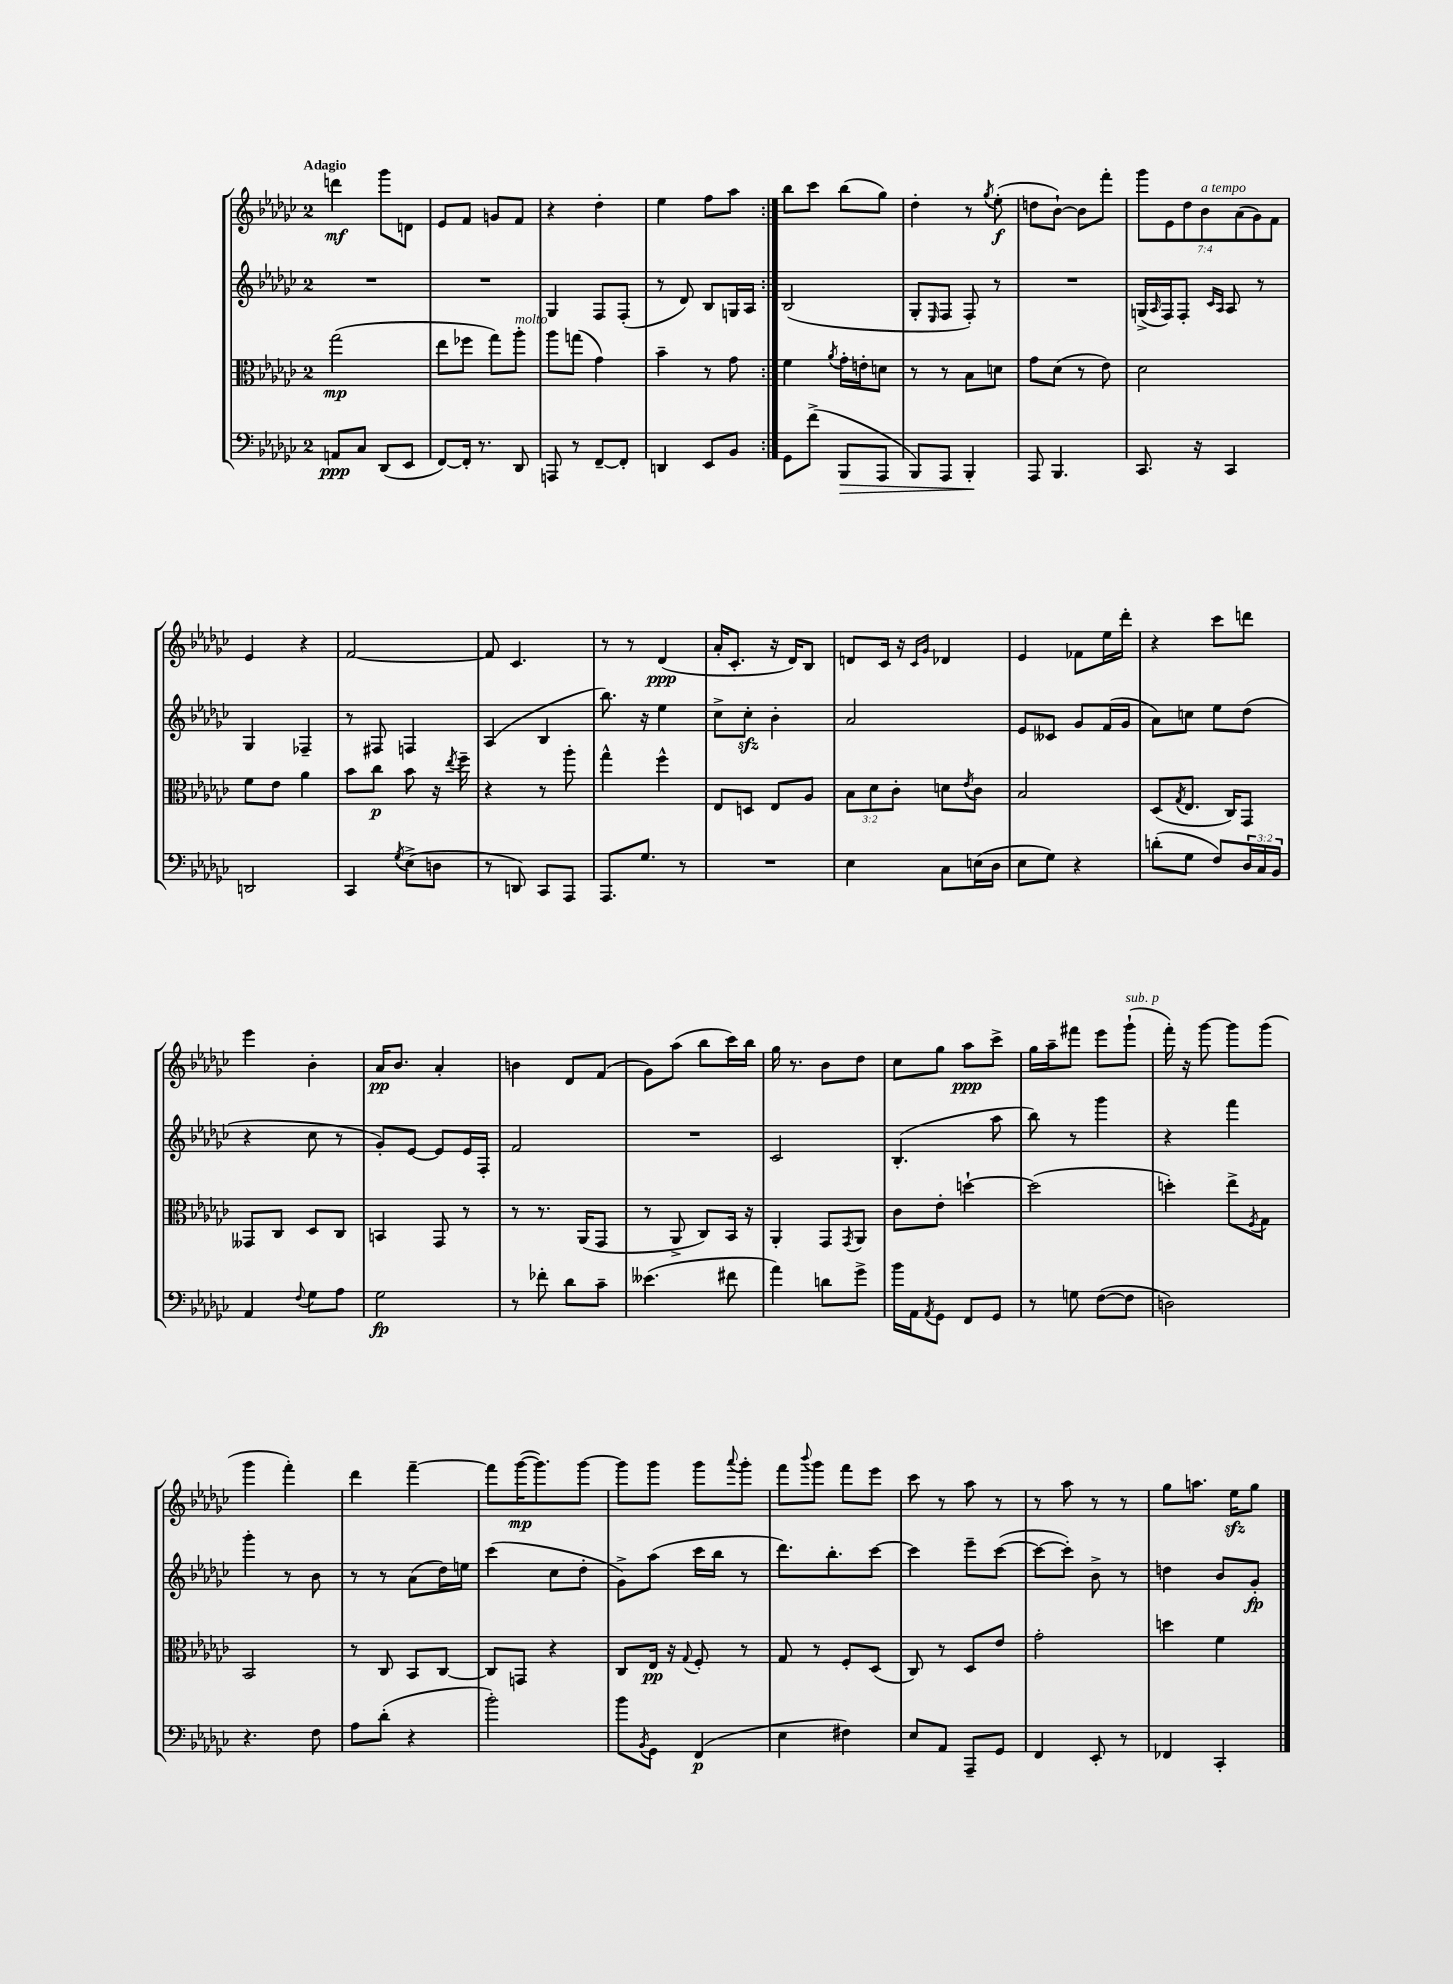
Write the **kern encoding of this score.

**kern	**dynam	**kern	**dynam	**kern	**dynam	**kern	**dynam
*part4	*part4	*part3	*part3	*part2	*part2	*part1	*part1
*staff4	*staff4	*staff3	*staff3	*staff2	*staff2	*staff1	*staff1
*clefF4	*	*clefC3	*	*clefG2	*	*clefG2	*
*k[b-e-a-d-g-c-]	*	*k[b-e-a-d-g-c-]	*	*k[b-e-a-d-g-c-]	*	*k[b-e-a-d-g-c-]	*
*M2/4	*	*M2/4	*	*M2/4	*	*M2/4	*
=1	=1	=1	=1	=1	=1	=1	=1
!	!	!	!	!	!	!LO:TX:a:B:t=Adagio	!
8AAn/L	ppp	(2gg-\	mp	2r	.	4dddn\	mf
8C-/J	.	.	.	.	.	.	.
(8DD-/L	.	.	.	.	.	8ggg-\L	.
8EE-/J	.	.	.	.	.	8dn\J	.
=2	=2	=2	=2	=2	=2	=2	=2
[8FF/L)	.	8ee-\L	.	2r	.	8e-/L	.
16FF'/Jk]	.	8ff-X\J	.	.	.	8f/J	.
8.r	.	.	.	.	.	.	.
.	.	8gg-\L)	.	.	.	8gn/L	.
!	!	!LO:TX:a:i:t=molto	!	!	!	!	!
8DD-/	.	8aa-'\J	.	.	.	8f/J	.
=3	=3	=3	=3	=3	=3	=3	=3
8AAAn/	.	8aa-\L	.	4G-/	.	4r	.
8r	.	(8ggn\J	.	.	.	.	.
[8FF~/L	.	4g-\)	.	8F/L	.	4dd-'\	.
8FF'/J]	.	.	.	(8F'/J	.	.	.
=4	=4	=4	=4	=4	=4	=4	=4
4DDn/	.	4b-~\	.	8r	.	4ee-\	.
.	.	.	.	8d-/)	.	.	.
8EE-/L	.	8r	.	8B-/L	.	8ff\L	.
8BB-/J	.	8g-\	.	16Gn/L	.	8aa-\J	.
.	.	.	.	16A-/JJ	.	.	.
=5:|!	=5:|!	=5:|!	=5:|!	=5:|!	=5:|!	=5:|!	=5:|!
8GG-\L	.	4f\	.	(2B-/	.	8bb-\L	.
(8f^\J	.	.	.	.	.	8ccc-\J	.
.	.	8qa-/	.	.	.	.	.
!	!LO:HP:b	!	!	!	!	!	!
8BBB-/L	>	16g-'\LL	.	.	.	(8bb-\L	.
.	.	16en'\J	.	.	.	.	.
8AAA-/J	.	8dn\J	.	.	.	8gg-\J)	.
=6	=6	=6	=6	=6	=6	=6	=6
8BBB-/L)	.	8r	.	8G-'/L	.	4dd-'\	.
.	.	.	.	16qqE-/	.	.	.
8AAA-/J	.	8r	.	8F/J	.	.	.
4BBB-'/	.	8B-\L	.	8F'/)	.	8r	.
.	.	.	.	.	.	8qgg-/	.
.	.	8dn\J	.	8r	.	(8ee-'\	f
.	]	.	.	.	.	.	.
=7	=7	=7	=7	=7	=7	=7	=7
8AAA-/	.	8g-\L	.	2r	.	8ddn\L	.
4.BBB-/	.	(8d-\J	.	.	.	[8b-`\J)	.
.	.	8r	.	.	.	8b-\L]	.
.	.	8e-\)	.	.	.	8fff'\J	.
=8	=8	=8	=8	=8	=8	=8	=8
8.CC-/	.	2d-\	.	(16Gn^/LL	.	14ggg-\L	.
.	.	.	.	16qqA-/	.	.	.
.	.	.	.	16F/J)	.	.	.
.	.	.	.	.	.	14e-\	.
.	.	.	.	8F'/J	.	.	.
.	.	.	.	.	.	14dd-\	.
16r	.	.	.	.	.	.	.
!	!	!	!	!	!	!LO:TX:a:i:t=a tempo	!
.	.	.	.	.	.	14b-\	.
.	.	.	.	16qqc-/LL	.	.	.
.	.	.	.	16qqA-/JJ	.	.	.
4CC-/	.	.	.	8A-/	.	.	.
.	.	.	.	.	.	(14a-\	.
.	.	.	.	.	.	14g-\)	.
.	.	.	.	8r	.	.	.
.	.	.	.	.	.	14f\J	.
!!LO:LB:g=z
=9	=9	=9	=9	=9	=9	=9	=9
2DDn/	.	8f\L	.	4G-/	.	4e-/	.
.	.	8e-\J	.	.	.	.	.
.	.	4a-\	.	4F-X~/	.	4r	.
=10	=10	=10	=10	=10	=10	=10	=10
4CC-/	.	8b-\L	.	8r	.	[2f/	.
.	.	8cc-\J	p	8F#X/	.	.	.
8qG-/	.	.	.	.	.	.	.
(8E-^\L	.	8b-\	.	4Fn/	.	.	.
8Dn\J	.	16r	.	.	.	.	.
.	.	8qee-/	.	.	.	.	.
.	.	16ff~\	.	.	.	.	.
=11	=11	=11	=11	=11	=11	=11	=11
8r	.	4r	.	(4A-/	.	8f/]	.
8DDn/)	.	.	.	.	.	4.c-/	.
8CC-/L	.	8r	.	4B-/	.	.	.
8AAA-/J	.	8aa-'\	.	.	.	.	.
=12	=12	=12	=12	=12	=12	=12	=12
8.AAA-/L	.	4gg-^^\	.	8.bb-\)	.	8r	.
.	.	.	.	.	.	8r	.
8.G-/J	.	.	.	16r	.	.	.
.	.	4ff^^\	.	4ee-\	.	(4d-/	ppp
8r	.	.	.	.	.	.	.
=13	=13	=13	=13	=13	=13	=13	=13
2r	.	8E-/L	.	8cc-^\L	.	16a-'/KL	.
.	.	.	.	.	.	8.c-'/J	.
.	.	8Dn/J	.	8cc-zz'\J	.	.	.
.	.	8E-/L	.	4b-'\	.	16r	.
.	.	.	.	.	.	16d-/KL)	.
.	.	8A-/J	.	.	.	8B-/J	.
=14	=14	=14	=14	=14	=14	=14	=14
4E-\	.	12B-\L	.	2a-/	.	8dn/L	.
.	.	12d-\	.	.	.	.	.
.	.	.	.	.	.	16c-/Jk	.
.	.	12c-'\J	.	.	.	.	.
.	.	.	.	.	.	16r	.
.	.	.	.	.	.	16qqc-/LL	.
.	.	.	.	.	.	16qqg-/JJ	.
8C-\L	.	8dn\L	.	.	.	4d-X/	.
.	.	8qe-/	.	.	.	.	.
(16En\L	.	8c-\J	.	.	.	.	.
16D-\JJ	.	.	.	.	.	.	.
=15	=15	=15	=15	=15	=15	=15	=15
8E-\L	.	2B-/	.	8e-/L	.	4e-/	.
8G-\J)	.	.	.	8c--X/J	.	.	.
4r	.	.	.	8g-/L	.	8f-X\L	.
.	.	.	.	(16f/L	.	16ee-\L	.
.	.	.	.	16g-/JJ	.	16ddd-'\JJ	.
=16	=16	=16	=16	=16	=16	=16	=16
(8dn'\L	.	(8D-/L	.	8a-\L)	.	4r	.
.	.	8qG-/	.	.	.	.	.
8G-\J	.	8.E-/J	.	8ccn\J	.	.	.
8F/L)	.	.	.	8ee-\L	.	8ccc-\L	.
.	.	16C-/KL)	.	.	.	.	.
24D-/L	.	8GG-/J	.	(8dd-\J	.	8dddn\J	.
24C-/	.	.	.	.	.	.	.
24BB-/JJ	.	.	.	.	.	.	.
!!LO:LB:g=z
=17	=17	=17	=17	=17	=17	=17	=17
4AA-/	.	8GG--X/L	.	4r	.	4eee-\	.
.	.	8C-/J	.	.	.	.	.
8qqF/	.	.	.	.	.	.	.
8G-\L	.	8D-/L	.	8cc-\	.	4b-'\	.
8A-\J	.	8C-/J	.	8r	.	.	.
=18	=18	=18	=18	=18	=18	=18	=18
2G-\	fp	4BBn/	.	8g-'/L)	.	16a-/KL	pp
.	.	.	.	.	.	8.b-/J	.
.	.	.	.	[8e-/J	.	.	.
.	.	8GG-/	.	8e-/L]	.	4a-'/	.
.	.	8r	.	16e-/L	.	.	.
.	.	.	.	16F'/JJ	.	.	.
=19	=19	=19	=19	=19	=19	=19	=19
8r	.	8r	.	2f/	.	4bn\	.
8f-X'\	.	8.r	.	.	.	.	.
8d-\L	.	.	.	.	.	8d-/L	.
.	.	(16AA-/KL	.	.	.	.	.
8c-~\J	.	8GG-/J	.	.	.	(8f/J	.
=20	=20	=20	=20	=20	=20	=20	=20
(4.e--X\	.	8r	.	2r	.	8g-\L)	.
.	.	8AA-^/	.	.	.	(8aa-\J	.
.	.	8C-/L)	.	.	.	8bb-\L	.
8f#X\	.	16BB-/Jk	.	.	.	16ccc-\L)	.
.	.	16r	.	.	.	16bb-\JJ	.
=21	=21	=21	=21	=21	=21	=21	=21
4a-\)	.	4AA-'/	.	2c-/	.	16gg-\	.
.	.	.	.	.	.	8.r	.
8dn\L	.	8GG-/L	.	.	.	8b-\L	.
.	.	8qGG-/	.	.	.	.	.
8g-^\J	.	8AA-/J	.	.	.	8dd-\J	.
=22	=22	=22	=22	=22	=22	=22	=22
16b-\LL	.	8c-\L	.	(4.B-'/	.	8cc-\L	.
16AA-\J	.	.	.	.	.	.	.
8qAA-/	.	.	.	.	.	.	.
8GG-\J	.	8e-'\J	.	.	.	8gg-\J	.
8FF/L	.	[4ddn`\	.	.	.	8aa-\L	ppp
8GG-/J	.	.	.	8aa-\	.	8ccc-^\J	.
=23	=23	=23	=23	=23	=23	=23	=23
8r	.	(2dd\]	.	8bb-\)	.	16gg-\LL	.
.	.	.	.	.	.	16aa-~\J	.
8Gn\	.	.	.	8r	.	8fff#X\J	.
([8F\L	.	.	.	4ggg-\	.	8eee-\L	.
!	!	!	!	!	!	!LO:TX:a:i:t=sub. p	!
8F\J]	.	.	.	.	.	(8ggg-`\J	.
=24	=24	=24	=24	=24	=24	=24	=24
2Dn\)	.	4ddn'\)	.	4r	.	16fff'\)	.
.	.	.	.	.	.	16r	.
.	.	.	.	.	.	[8ggg-\	.
.	.	8ee-^\L	.	4fff\	.	8ggg-\L]	.
.	.	8qF/	.	.	.	.	.
.	.	8G-\J	.	.	.	(8ggg-\J	.
!!LO:LB:g=z
=25	=25	=25	=25	=25	=25	=25	=25
4.r	.	2BB-/	.	4ggg-'\	.	4ggg-\	.
.	.	.	.	8r	.	4fff'\)	.
8F\	.	.	.	8b-\	.	.	.
=26	=26	=26	=26	=26	=26	=26	=26
8A-\L	.	8r	.	8r	.	4ddd-\	.
(8d-'\J	.	8C-/	.	8r	.	.	.
4r	.	8BB-/L	.	(8a-\L	.	[4fff~\	.
.	.	[8C-/J	.	16dd-\L)	.	.	.
.	.	.	.	16een\JJ	.	.	.
=27	=27	=27	=27	=27	=27	=27	=27
2b-'\)	.	8C-/L]	.	(4ccc-\	.	8fff\L]	.
.	.	8GGn/J	.	.	.	([16ggg-\K	mp
.	.	.	.	.	.	8.ggg-\])	.
.	.	4r	.	8cc-\L	.	.	.
.	.	.	.	8dd-'\J	.	[8ggg-\J	.
=28	=28	=28	=28	=28	=28	=28	=28
8b-\L	.	8C-/L	.	8g-^\L)	.	8ggg-\L]	.
8qBB-/	.	.	.	.	.	.	.
8GG-\J	.	16E-/Jk	pp	(8aa-\J	.	8ggg-\J	.
.	.	16r	.	.	.	.	.
.	.	8qqG-/	.	.	.	.	.
(4FF/	p	8F'/	.	16ccc-\LL	.	8ggg-\L	.
.	.	.	.	16bb-\JJ	.	.	.
.	.	.	.	.	.	8qqaaa-/	.
.	.	8r	.	8r	.	8ggg-'\J	.
=29	=29	=29	=29	=29	=29	=29	=29
4E-\	.	8G-/	.	8.ddd-\L)	.	8fff\L	.
.	.	.	.	.	.	8qqbbb-/	.
.	.	8r	.	.	.	8ggg-\J	.
.	.	.	.	8.bb-'\	.	.	.
4F#X\)	.	8F'/L	.	.	.	8fff\L	.
.	.	(8D-/J	.	[8ccc-\J	.	8eee-\J	.
=30	=30	=30	=30	=30	=30	=30	=30
8E-/L	.	8C-/)	.	4ccc-\]	.	8ccc-\	.
8AA-/J	.	8r	.	.	.	8r	.
8AAA-~/L	.	8D-/L	.	8eee-~\L	.	8aa-\	.
8GG-/J	.	8e-/J	.	([8ccc-\J	.	8r	.
=31	=31	=31	=31	=31	=31	=31	=31
4FF/	.	2g-'\	.	8ccc-\L_	.	8r	.
.	.	.	.	8ccc-'\J])	.	8aa-\	.
8EE-'/	.	.	.	8b-^\	.	8r	.
8r	.	.	.	8r	.	8r	.
=32	=32	=32	=32	=32	=32	=32	=32
4FF-X/	.	4ddn\	.	4ddn\	.	8gg-\L	.
.	.	.	.	.	.	8.aan\J	.
4CC-'/	.	4f\	.	8b-/L	.	.	.
.	.	.	.	.	.	16ee-zz\KL	.
.	.	.	.	8g-'/J	fp	8gg-\J	.
==	==	==	==	==	==	==	==
*-	*-	*-	*-	*-	*-	*-	*-
